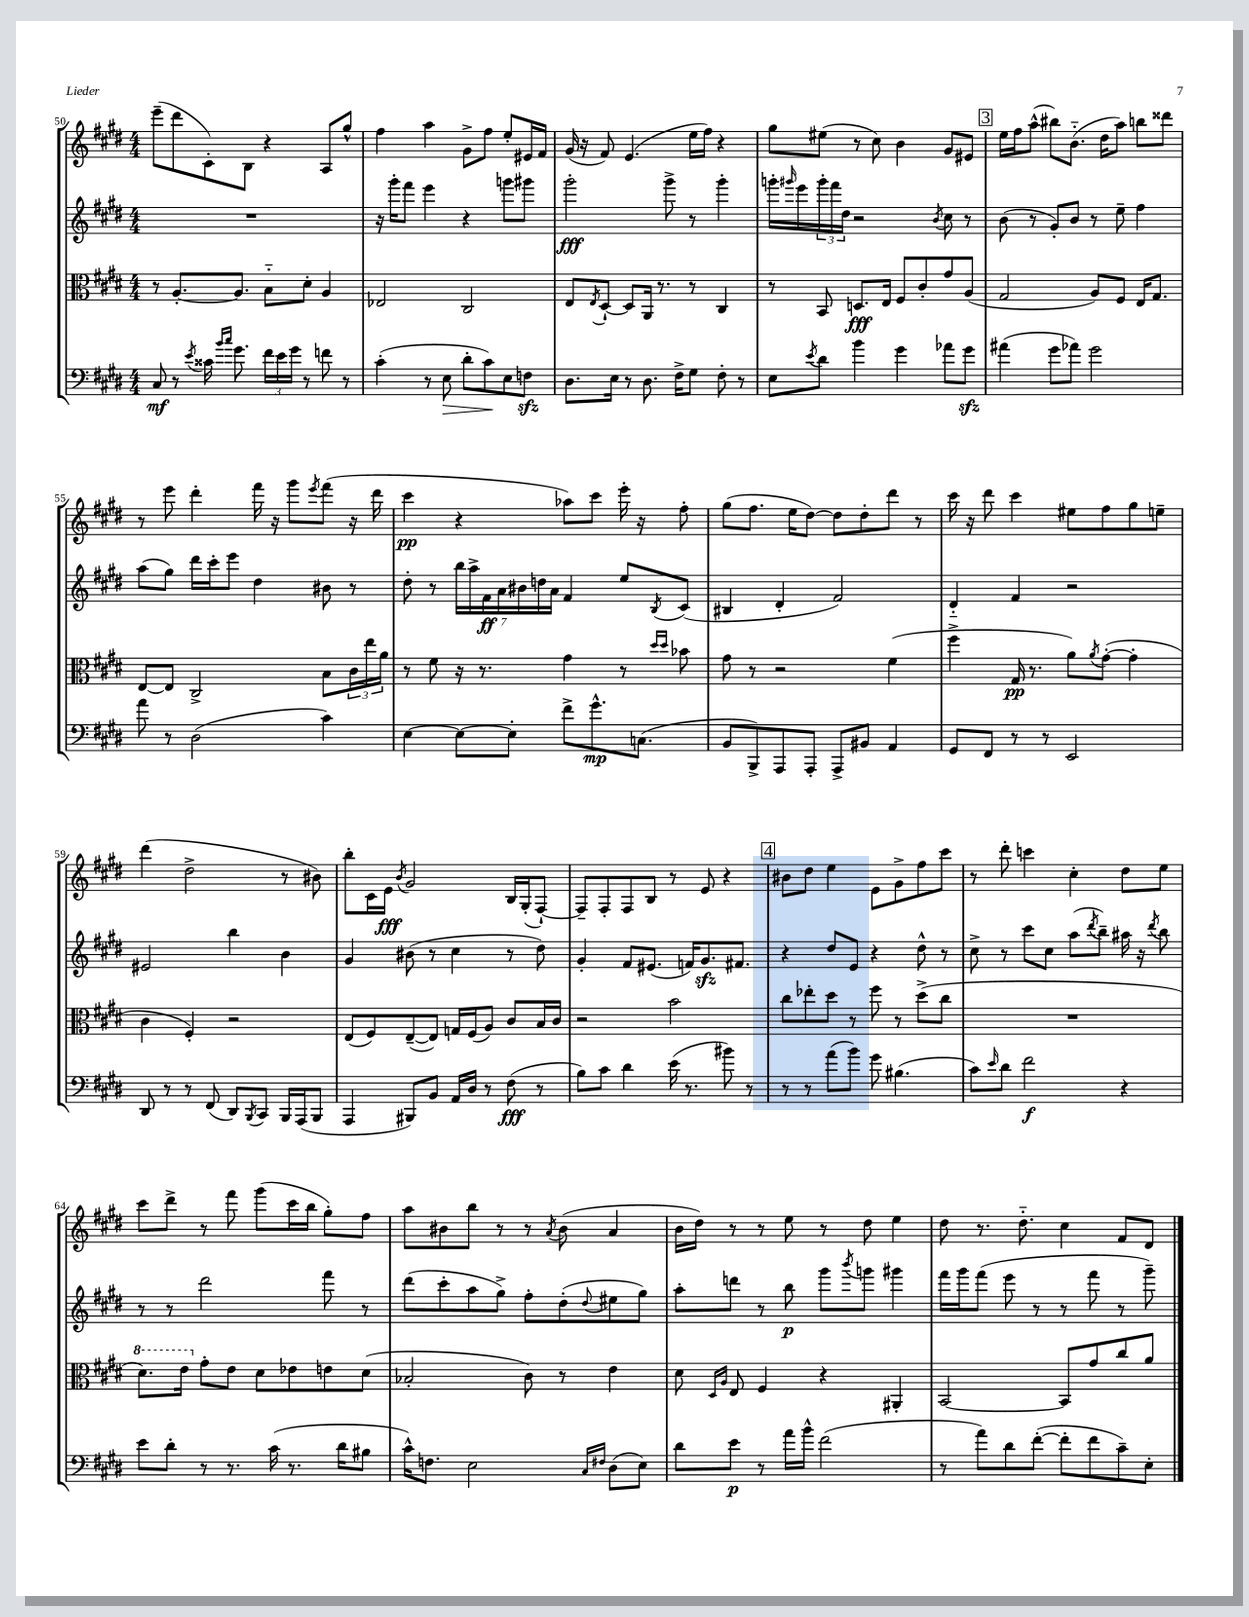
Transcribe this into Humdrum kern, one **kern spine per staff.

**kern	**dynam	**kern	**dynam	**kern	**dynam	**kern	**dynam
*part4	*part4	*part3	*part3	*part2	*part2	*part1	*part1
*staff4	*staff4	*staff3	*staff3	*staff2	*staff2	*staff1	*staff1
*clefF4	*	*clefC3	*	*clefG2	*	*clefG2	*
*k[f#c#g#d#]	*	*k[f#c#g#d#]	*	*k[f#c#g#d#]	*	*k[f#c#g#d#]	*
*M4/4	*	*M4/4	*	*M4/4	*	*M4/4	*
=50	=50	=50	=50	=50	=50	=50	=50
8C#/	mf	8r	.	1r	.	(8eee~\L	.
8r	.	[8.A'/L	.	.	.	8ddd#\	.
8qe/	.	.	.	.	.	.	.
16c##X\	.	.	.	.	.	8c#'\)	.
16qqb/LL	.	.	.	.	.	.	.
16qqcc#/JJ	.	.	.	.	.	.	.
8.g#\	.	8.A/J]	.	.	.	.	.
.	.	.	.	.	.	8B\J	.
24f#\LL	.	8B\L	.	.	.	4r	.
24e\	.	.	.	.	.	.	.
24g#\JJ	.	.	.	.	.	.	.
8r	.	8d#'\J	.	.	.	.	.
8fn\	.	4A/	.	.	.	8A/L	.
8r	.	.	.	.	.	8gg#^^/J	.
=51	=51	=51	=51	=51	=51	=51	=51
(4c#'\	.	2E-X/	.	16r	.	4ff#\	.
.	.	.	.	16ggg#'\KL	.	.	.
.	.	.	.	8fff#\J	.	.	.
8r	.	.	.	4eee\	.	4aa\	.
!	!LO:HP:b	!	!	!	!	!	!
8E\	>	.	.	.	.	.	.
8d#'\L	.	2C#/	.	4r	.	8g#^\L	.
8c#\)	.	.	.	.	.	8ff#\J	.
8E\	]	.	.	8gggn\L	.	8ee'/L	.
8Fnzz\J	.	.	.	8ggg#X\J	.	16e#X/L	.
.	.	.	.	.	.	16f#/JJ	.
=52	=52	=52	=52	=52	=52	=52	=52
8.D#\L	.	8E/L	.	2ggg#'\	fff	(16g#/	.
.	.	.	.	.	.	16r	.
.	.	8qE/	.	.	.	.	.
.	.	[8D#`/J	.	.	.	8f#/)	.
16E\Jk	.	.	.	.	.	.	.
8r	.	8D#/L]	.	.	.	(4.e/	.
8.D#\	.	16AA/Jk	.	.	.	.	.
.	.	8.r	.	.	.	.	.
.	.	.	.	8ggg#^\	.	.	.
16F#^\KL	.	.	.	.	.	.	.
8G#\J	.	8r	.	8r	.	16ee\LL	.
.	.	.	.	.	.	16ff#\JJ)	.
8F#'\	.	4C#/	.	4ggg#'\	.	4r	.
8r	.	.	.	.	.	.	.
=53	=53	=53	=53	=53	=53	=53	=53
8E\L	.	8r	.	16gggn'\LL	.	8gg#\L	.
.	.	.	.	16qqggg#X/	.	.	.
.	.	.	.	16eee\	.	.	.
8qe/	.	.	.	.	.	.	.
8d#\J	.	8BB/	.	24ggg#'\	.	(8ee#X\J	.
.	.	.	.	24fff#\	.	.	.
.	.	.	.	24dd#\JJ	.	.	.
4b\	.	8.Dn/L	fff	2r	.	8r	.
.	.	.	.	.	.	8cc#\)	.
.	.	16E/Jk	.	.	.	.	.
4g#\	.	8F#/L	.	.	.	4b\	.
.	.	8c#'/	.	.	.	.	.
.	.	.	.	8qb/	.	.	.
8a-X\L	.	8g#/	.	8cc#\	.	8g#/L	.
8g#zz\J	.	(8A/J	.	8r	.	8e#X/J	.
!!LO:REH:place=s1:t=3
=54	=54	=54	=54	=54	=54	=54	=54
(4a#X\	.	2G#/	.	(8b\	.	16ee\LL	.
.	.	.	.	.	.	16ff#\J	.
.	.	.	.	8r	.	(8aa^^\J	.
8g#\L	.	.	.	8g#'/L)	.	8bb#X\L)	.
8a-X\J)	.	.	.	8b/J	.	(8.b\J	.
2g#\	.	8A/L)	.	8r	.	.	.
.	.	.	.	.	.	16dd#\KL	.
.	.	8F#/J	.	8ee~\	.	8aa\J)	.
.	.	16E/KL	.	4ff#\	.	8bbn\L	.
.	.	8.G#/J	.	.	.	.	.
.	.	.	.	.	.	8ddd##X\J	.
!!LO:LB:g=z
=55	=55	=55	=55	=55	=55	=55	=55
8a\	.	[8E/L	.	(8aa\L	.	8r	.
8r	.	8E/J]	.	8gg#\J)	.	8eee\	.
(2D#\	.	2C#^/	.	16ddd#\LL	.	4ddd#'\	.
.	.	.	.	16ccc#'\J	.	.	.
.	.	.	.	8eee\J	.	.	.
.	.	.	.	4dd#\	.	16fff#\	.
.	.	.	.	.	.	16r	.
.	.	.	.	.	.	8ggg#\L	.
.	.	.	.	.	.	8qeee/	.
4c#\)	.	8B\L	.	8b#X\	.	(8fff#\J	.
.	.	24c#\L	.	8r	.	16r	.
.	.	24ee\	.	.	.	.	.
.	.	.	.	.	.	16ddd#\	.
.	.	24a\JJ	.	.	.	.	.
=56	=56	=56	=56	=56	=56	=56	=56
[4E\	.	8r	.	8dd#'\	.	4ccc#\	pp
.	.	8f#\	.	8r	.	.	.
8E\L_	.	16r	.	28bb\LL	.	4r	.
.	.	.	.	28aa^\	.	.	.
.	.	8.r	.	.	.	.	.
.	.	.	.	28f#\	ff	.	.
.	.	.	.	28a\	.	.	.
8E'\J]	.	.	.	.	.	.	.
.	.	.	.	28b#X\	.	.	.
.	.	.	.	28ddn\	.	.	.
.	.	.	.	28a\JJ	.	.	.
8f#^\L	.	4g#\	.	4f#/	.	8aa-X\L)	.
8.g#^^\	mp	.	.	.	.	8ccc#\J	.
.	.	8r	.	8ee/L	.	16eee'\	.
(8.Cn\J	.	.	.	.	.	16r	.
.	.	16qqdd#/LL	.	.	.	.	.
.	.	16qqdd#/JJ	.	8qB/	.	.	.
.	.	8b-X\	.	(8c#/J	.	8ff#'\	.
=57	=57	=57	=57	=57	=57	=57	=57
8BB/L	.	8g#\	.	4B#X/	.	(8gg#\L	.
8BBB^/)	.	8r	.	.	.	8.ff#\J	.
8AAA/	.	2r	.	4d#'/	.	.	.
.	.	.	.	.	.	16ee\KL	.
8AAA'/J	.	.	.	.	.	[8dd#\J)	.
8AAA^/L	.	.	.	2f#/)	.	8dd#\L]	.
8BB#X/J	.	.	.	.	.	8dd#'\	.
4AA/	.	(4f#\	.	.	.	8ddd#\J	.
.	.	.	.	.	.	8r	.
=58	=58	=58	=58	=58	=58	=58	=58
8GG#/L	.	4ff#^\	.	4d#/	.	16ccc#\	.
.	.	.	.	.	.	16r	.
8FF#/J	.	.	.	.	.	8ddd#\	.
8r	.	16G#/	pp	4f#/	.	4ccc#\	.
.	.	8.r	.	.	.	.	.
8r	.	.	.	.	.	.	.
2EE/	.	8a\L)	.	2r	.	8ee#X\L	.
.	.	8qa/	.	.	.	.	.
.	.	([8g#'\J	.	.	.	8ff#\	.
.	.	4g#'\]	.	.	.	8gg#\	.
.	.	.	.	.	.	8een~\J	.
!!LO:LB:g=z
=59	=59	=59	=59	=59	=59	=59	=59
8DD#/	.	4c#\	.	2e#X/	.	(4ddd#\	.
8r	.	.	.	.	.	.	.
8r	.	4F#'/)	.	.	.	2dd#^\	.
(8FF#/	.	.	.	.	.	.	.
8DD#/L)	.	2r	.	4bb\	.	.	.
8qBBB/	.	.	.	.	.	.	.
8CC#/J	.	.	.	.	.	.	.
16BBB/LL	.	.	.	4b\	.	8r	.
(16AAA/J	.	.	.	.	.	.	.
8BBB/J	.	.	.	.	.	8b#X\)	.
=60	=60	=60	=60	=60	=60	=60	=60
4AAA/	.	(8E/L	.	4g#/	.	8bb'\L	.
.	.	8F#/)	.	.	.	16c#\L	.
.	.	.	.	.	.	16e\JJ	fff
.	.	.	.	.	.	8qb/	.
8BBB#X/L)	.	([8E~/	.	(8b#X\	.	2g#/	.
8BB/J	.	8E/J])	.	8r	.	.	.
16AA/LL	.	16Gn/LL	.	4cc#\	.	.	.
16D#/JJ	.	(16F#/J	.	.	.	.	.
8r	.	8A/J)	.	.	.	.	.
(8F#\	fff	8c#/L	.	8r	.	16B/LL	.
.	.	.	.	.	.	(16G#'/J	.
8r	.	16B/L	.	8dd#\)	.	[8F#`/J)	.
.	.	16c#/JJ	.	.	.	.	.
=61	=61	=61	=61	=61	=61	=61	=61
8B\L)	.	2r	.	4g#'/	.	8F#~/L]	.
8c#\J	.	.	.	.	.	8F#'/	.
4d#\	.	.	.	8f#/L	.	8F#/	.
.	.	.	.	(8.e#X/J	.	8B/J	.
(16e\	.	2b\	.	.	.	8r	.
8.r	.	.	.	16fn/KL)	.	.	.
.	.	.	.	8.g#zz/	.	8e/	.
8b#X\)	.	.	.	.	.	4r	.
.	.	.	.	8.f#X/J	.	.	.
8r	.	.	.	.	.	.	.
!!LO:REH:place=s1:t=4
=62	=62	=62	=62	=62	=62	=62	=62
8r	.	8cc#\L	.	4r	.	8b#X\L	.
8r	.	8ee-X'\	.	.	.	8dd#\J	.
(8a\L	.	8dd#\J	.	8dd#/L	.	4ee\	.
8b\J)	.	8r	.	8e/J	.	.	.
8g#\	.	8ff#\	.	4r	.	8e\L	.
(4.B#X\	.	8r	.	.	.	8g#^\	.
.	.	(8dd#^\L	.	8dd#^^\	.	8ff#\	.
.	.	8cc#\J	.	8r	.	8ccc#\J	.
=63	=63	=63	=63	=63	=63	=63	=63
8c#\L)	.	1r	.	8cc#^\	.	8r	.
16qqe/	.	.	.	.	.	.	.
8d#\J	.	.	.	8r	.	8ddd#'\	.
2f#\	f	.	.	8ccc#\L	.	4cccn\	.
.	.	.	.	8cc#\J	.	.	.
.	.	.	.	(8aa\L	.	4cc#'\	.
.	.	.	.	8qddd#/	.	.	.
.	.	.	.	8bb~\J)	.	.	.
4r	.	.	.	16aa#X\	.	8dd#\L	.
.	.	.	.	16r	.	.	.
.	.	.	.	8qddd#/	.	.	.
.	.	.	.	8bb\	.	8ee\J	.
!!LO:LB:g=z
=64	=64	=64	=64	=64	=64	=64	=64
*	*	*8va	*	*	*	*	*
8e\L	.	8.dd#\L)	.	8r	.	8ccc#\L	.
8d#'\J	.	.	.	8r	.	8ddd#^\J	.
.	.	16ee\Jk	.	.	.	.	.
*	*	*X8va	*	*	*	*	*
8r	.	8g#'\L	.	2ddd#\	.	8r	.
8.r	.	8e\J	.	.	.	8fff#\	.
.	.	8d#\L	.	.	.	(8ggg#\L	.
(16c#\	.	.	.	.	.	.	.
8.r	.	8e-X\	.	.	.	16ccc#\L	.
.	.	.	.	.	.	16bb\JJ	.
.	.	8en\	.	8fff#\	.	8gg#'\L)	.
16d#\KL	.	.	.	.	.	.	.
8B#X\J	.	(8d#\J	.	8r	.	8ff#\J	.
=65	=65	=65	=65	=65	=65	=65	=65
16c#^^\KL)	.	2B-X'/	.	(8ddd#\L	.	8aa\L	.
8.Fn\J	.	.	.	.	.	.	.
.	.	.	.	8ccc#'\	.	8b#X\	.
2E\	.	.	.	8aa\	.	8bb\J	.
.	.	.	.	8gg#^\J)	.	8r	.
.	.	8c#\)	.	8ff#'\L	.	8r	.
.	.	.	.	.	.	8qa/	.
.	.	8r	.	(8dd#'\	.	(8b#\	.
16qqC#/LL	.	.	.	.	.	.	.
16qqF#X/JJ	.	.	.	8qqdd#/	.	.	.
(8D#\L	.	4e\	.	8ee#X\	.	4a/	.
8E\J)	.	.	.	8gg#\J)	.	.	.
=66	=66	=66	=66	=66	=66	=66	=66
8d#\L	.	8d#\	.	8aa'\L	.	16b\LL	.
.	.	.	.	.	.	16dd#\JJ)	.
.	.	16qqD#/LL	.	.	.	.	.
.	.	16qqA/JJ	.	.	.	.	.
8e\J	p	8E/	.	8dddn\J	.	8r	.
8r	.	4F#/	.	8r	.	8r	.
16a\LL	.	.	.	8bb\	p	8ee\	.
16b^^\JJ	.	.	.	.	.	.	.
(2f#\	.	4r	.	8ggg#\L	.	8r	.
.	.	.	.	8qbbb/	.	.	.
.	.	.	.	8gggn\J	.	8dd#\	.
.	.	4AA#X'/	.	4ggg#X\	.	4ee\	.
=67	=67	=67	=67	=67	=67	=67	=67
8r	.	[2BB/	.	16fff#\LL	.	8dd#\	.
.	.	.	.	16ggg#\J	.	.	.
8a\L)	.	.	.	(8fff#\J	.	8.r	.
8d#\	.	.	.	8eee\	.	.	.
.	.	.	.	.	.	8.dd#\	.
([8f#'\J	.	.	.	8r	.	.	.
8f#'\L]	.	8BB/L]	.	8r	.	4cc#\	.
8f#\	.	8g#/	.	8fff#\	.	.	.
8c#~\)	.	8cc#/	.	8r	.	8f#/L	.
8E'\J	.	8a/J	.	8ggg#~\)	.	8d#/J	.
==	==	==	==	==	==	==	==
*-	*-	*-	*-	*-	*-	*-	*-
